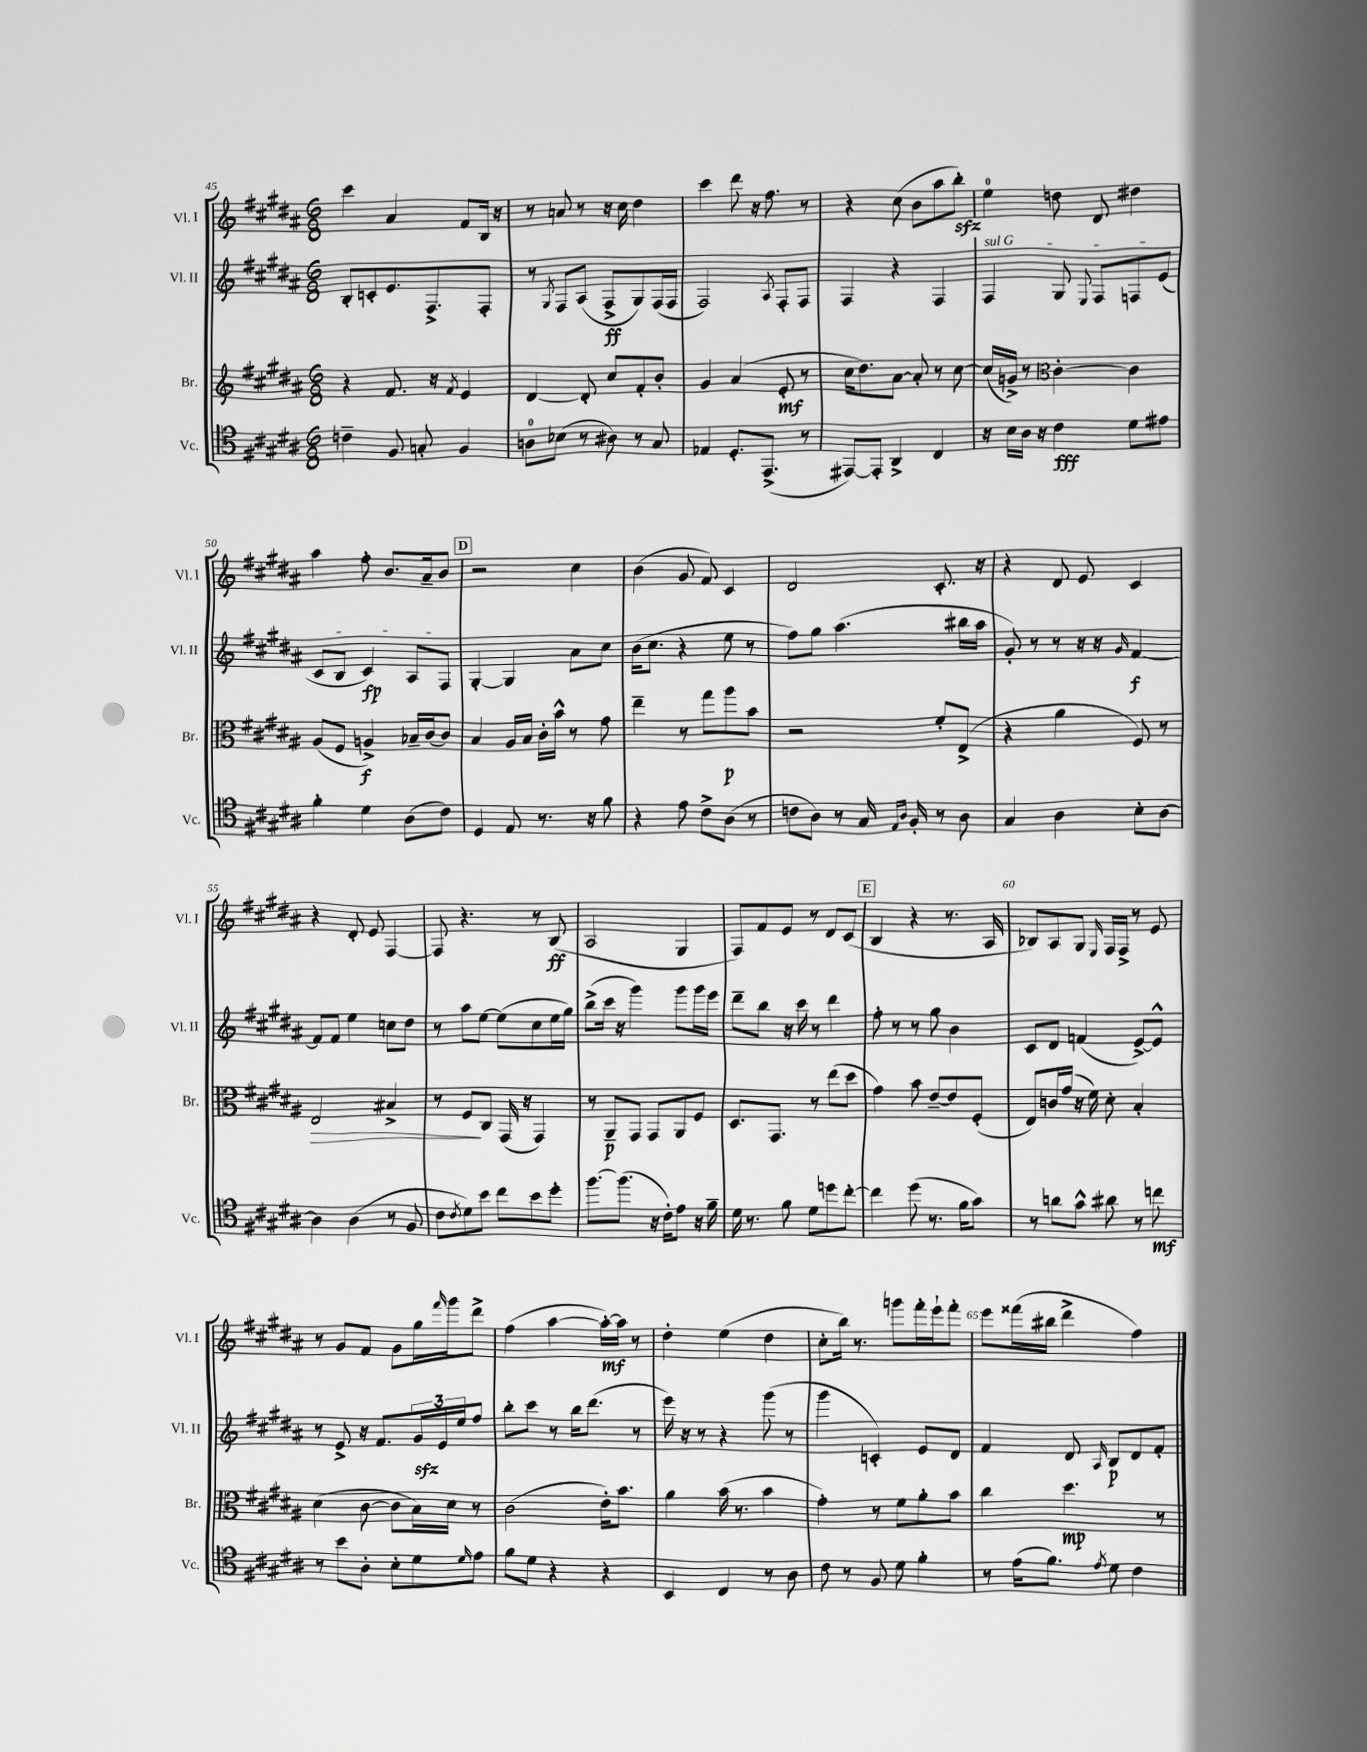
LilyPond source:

<<
\new StaffGroup <<
\new Staff = "s0" \with { instrumentName = "Vl. I" shortInstrumentName = "Vl. I" } {
    \clef treble \key b \major \numericTimeSignature \time 6/8
    cis'''4 ais'4 fis'8 b16 r16 |
    r8 a'8 r8 r16 cis''16 dis''4 |
    cis'''4 dis'''8 r16 fis''8. r8 |
    r4 cis''8( b'8 ais''8 b''8-.\sfz) |
    e''4-0 d''8 dis'8 dis''4 |
    ais''4 fis''8-. b'8. ais'16-- b'8 |
    \mark \markup { \box "D" } r2 cis''4 |
    b'4( gis'8 fis'8) cis'4 |
    dis'2 cis'8.-. r16 |
    r4 dis'8 e'8 cis'4 |
    r4 dis'8-. e'8 fis4~ |
    fis8 r4. r8 b8\ff( |
    ais2 gis4 |
    fis8) fis'8 e'8 r8 dis'8 cis'8( |
    \mark \markup { \box "E" } b4 r4 r8. ais16 |
    bes8) ais8 gis8 \grace { e16 } fis16 fis16-> r8 e'8 |
    r8 gis'8 fis'8 gis'8 gis''16 \grace { fis'''16 } gis'''16 dis'''8-> |
    fis''4( ais''4~ ais''16~-.\mf) ais''16 r8 |
    dis''4-. e''4( dis''4 |
    cis''8-. b''16) r8. g'''8 fis'''16-. e'''16-! fis'''8-. |
    e'''8 fisis'''16( bis''16 dis'''4-> fis''4) \bar "|." |
}
\new Staff = "s1" \with { instrumentName = "Vl. II" shortInstrumentName = "Vl. II" } {
    \clef treble \key b \major \numericTimeSignature \time 6/8
    b8-. c'8-. e'8. fis8.-> fis8-. |
    r8 \acciaccatura { gis8 } fis8 ais8( fis8->\ff gis8) fis16( fis16 |
    fis2) \acciaccatura { ais8 } fis8-. fis8 |
    fis4 r4 fis4 |
    \once \override TextSpanner.bound-details.left.text = \markup { \italic "sul G" } fis4\startTextSpan gis8 \appoggiatura { e8 } fis8 f8 e'8( |
    cis'8 b8 cis'4\fp) ais8 fis8\stopTextSpan |
    \mark \markup { \box "D" } gis4~-. gis4 ais'8 cis''8 |
    b'16( cis''8. r4 e''8 r8 |
    fis''8) gis''8 ais''4.( bis''16 ais''16 |
    gis'8-.) r8 r8 r16 r16 \grace { gis'16 } fis'4~\f |
    fis'8 fis'8 e''4 c''8 dis''8 |
    r8 ais''8 e''8~ e''8( cis''8 e''16 gis''16) |
    b''8->( cis'''16 r16 gis'''4) gis'''8 gis'''16 e'''16 |
    dis'''8-- b''8 r16 cis'''16 r8 dis'''4 |
    \mark \markup { \box "E" } fis''8-. r8 r8 gis''8 b'4 |
    cis'8 dis'8 f'4( e'8~->) e'8-^ |
    r8 e'8-> r16 fis'8. \tuplet 3/2 { gis'16\sfz e'16 e''16 } fis''8 |
    b''8-. cis'''8 r8 b''16 dis'''8.( r8 |
    e'''16) r16 r8 r4 gis'''8( r8 |
    gis'''4 c'4-.) e'8 dis'8 |
    fis'4 dis'8 \grace { ais16 } b8\p dis'8 fis'8-. \bar "|." |
}
\new Staff = "s2" \with { instrumentName = "Br." shortInstrumentName = "Br." } {
    \clef treble \key b \major \numericTimeSignature \time 6/8
    r4 fis'8. r16 \acciaccatura { fis'8 } e'4 |
    dis'4~ dis'8-. cis''8 fis'8-. b'8-. |
    gis'4 ais'4( e'8-.\mf r8 |
    cis''16 dis''8.) ais'8~ ais'8-. r8 cis''8~ |
    cis''16( g'16->) r8 \clef alto cis'4~-. cis'4 |
    ais8( fis8 a4->\f) bes16-- cis'16( cis'8) |
    \mark \markup { \box "D" } b4 ais16 b16 cis'16-. b'16-^ r8 gis'8 |
    e''4-- r8 gis''8 ais''8\p b'8 |
    r2 fis'8-. e8->( |
    r4 ais'4 fis8) r8 |
    e2\> bis4-> |
    r8 fis8\! cis8 gis,16( r16 gis,4) |
    r8 ais,8--\p gis,8 gis,8 ais,8 fis8 |
    dis8. gis,8. r8 e''8( dis''8 |
    \mark \markup { \box "E" } gis'4) b'8 e'8~-- e'8 fis8-.( |
    e8) c'16 gis'16( r16 fis'16) dis'8-. b4-. |
    dis'4( cis'8~ cis'8 b16) dis'16 r8 |
    cis'2( e'16-.) b'8. |
    ais'4 b'16( r8. b'4 |
    gis'4-.) r8 fis'8 ais'8-. b'8 |
    cis''4 dis''4.\mp r8 \bar "|." |
}
\new Staff = "s3" \with { instrumentName = "Vc." shortInstrumentName = "Vc." } {
    \clef tenor \key b \major \numericTimeSignature \time 6/8
    c'4-- fis8 g8-. fis4 |
    a8-0 bes8( r8 ais8) r8 gis8 |
    ees4 dis8.-. e,8.->( r8 |
    eis,8~) eis,8-. ais,4-> cis4 |
    r16 b16 ais16 r16 cis'4\fff dis'8 eis'8 |
    fis'4-. dis'4 ais8( cis'8) |
    \mark \markup { \box "D" } dis4 e8 r8. r16 fis'8 |
    r4 e'8 cis'8-> ais8( r8 |
    c'8 ais8) r8 gis16 \grace { e16 ais16 } fis16-. r8 ais8 |
    gis4 ais4 b8-. ais8~ |
    ais4 ais4( r8 fis8 |
    cis'8 \acciaccatura { cis'8 } dis'8) b'8 cis''8 b'8 dis''8-. |
    fis''8.~ fis''8.( r16 cis'16-.) e'8 r16 fis'16-- |
    dis'16 r8. fis'8 dis'8 d''8 cis''8~-. |
    \mark \markup { \box "E" } cis''4 dis''8( r8. fis'16 gis'8) |
    r8 a'8 gis'8-^ ais'8 r8 c''8\mf |
    r8 b'8 ais8-. b8-. dis'8 \grace { dis'16 } e'8 |
    fis'8 dis'8 r4 r4 |
    b,4 cis4 r8 ais8 |
    cis'8 r8 fis8 dis'8 fis'4-. |
    r8 e'16( fis'8.) \acciaccatura { e'8 } dis'8 cis'4 \bar "|." |
}
>>
>>
\layout { \context { \Score currentBarNumber = #45 \override BarNumber.break-visibility = ##(#f #t #t) barNumberVisibility = #(every-nth-bar-number-visible 5) } }
